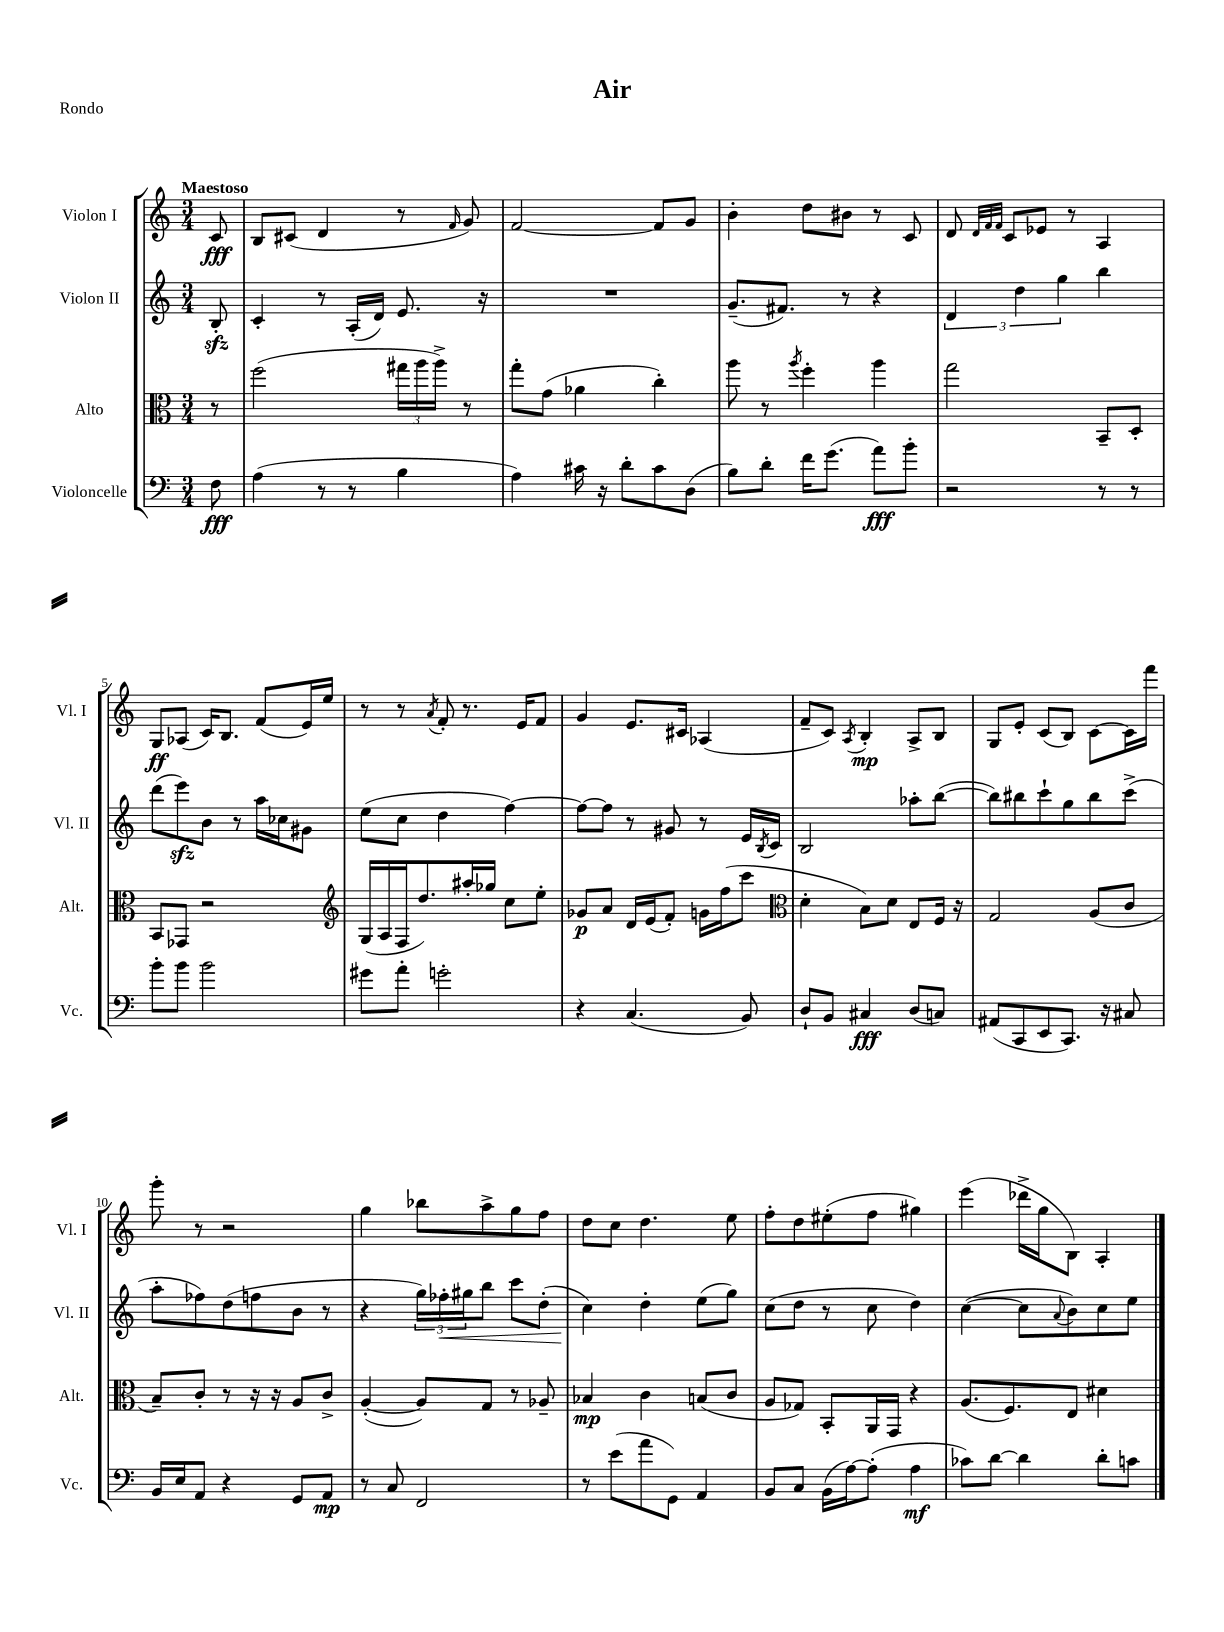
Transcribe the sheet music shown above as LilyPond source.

\header { title = "Air" piece = "Rondo" }
<<
\new StaffGroup <<
\new Staff = "s0" \with { instrumentName = "Violon I" shortInstrumentName = "Vl. I" } {
    \clef treble \key c \major \numericTimeSignature \time 3/4 \partial 8 \tempo "Maestoso"
    c'8\fff |
    b8 cis'8( d'4 r8 \grace { f'16 } g'8) |
    f'2~ f'8 g'8 |
    b'4-. d''8 bis'8 r8 c'8 |
    d'8 \grace { d'32 f'32 f'32 } c'8 ees'8 r8 a4 |
    g8\ff aes8( c'16) b8. f'8( e'16) e''16 |
    r8 r8 \acciaccatura { a'8 } f'8-. r8. e'16 f'8 |
    g'4 e'8. cis'16 aes4( |
    f'8-- c'8) \acciaccatura { a8 } b4-.\mp a8-> b8 |
    g8 e'8-. c'8( b8) c'8~ c'16 f'''16 |
    g'''8-. r8 r2 |
    g''4 bes''8 a''8-> g''8 f''8 |
    d''8 c''8 d''4. e''8 |
    f''8-. d''8 eis''8-.( f''8 gis''4) |
    e'''4( des'''16-> g''16 b8) a4-. \bar "|." |
}
\new Staff = "s1" \with { instrumentName = "Violon II" shortInstrumentName = "Vl. II" } {
    \clef treble \key c \major \numericTimeSignature \time 3/4 \partial 8
    b8-.\sfz |
    c'4-. r8 a16-.( d'16) e'8. r16 |
    R2. |
    g'8.--( fis'8.) r8 r4 |
    \tuplet 3/2 { d'4 d''4 g''4 } b''4 |
    d'''8( e'''8\sfz) b'8 r8 a''16 ces''16 gis'8 |
    e''8( c''8 d''4 f''4~) |
    f''8~ f''8 r8 gis'8 r8 e'16 \acciaccatura { b8 } c'16 |
    b2 aes''8-. b''8~( |
    b''8) bis''8 c'''8-! g''8 bis''8 c'''8->( |
    a''8-. fes''8) d''8( f''8 b'8 r8 |
    r4 \tuplet 3/2 { g''16) fes''16-.\< gis''16 } b''8 c'''8 d''8-.( |
    c''4\!) d''4-. e''8( g''8) |
    c''8( d''8 r8 c''8 d''4) |
    c''4~( c''8 \appoggiatura { a'8 } b'8) c''8 e''8 \bar "|." |
}
\new Staff = "s2" \with { instrumentName = "Alto" shortInstrumentName = "Alt." } {
    \clef alto \key c \major \numericTimeSignature \time 3/4 \partial 8
    r8 |
    f''2( \tuplet 3/2 { gis''16 a''16 a''16->) } r8 |
    g''8-. g'8( aes'4 c''4-.) |
    a''8 r8 \acciaccatura { a''8 } f''4-. a''4 |
    g''2 b,8-- d8-. |
    b,8 ges,8 r2 |
    \clef treble g16( a16 f16 d''8.) ais''16-. ges''16 c''8 e''8-. |
    ges'8\p a'8 d'16 e'16( f'8-.) g'16 f''16( c'''8 |
    \clef alto d'4-. b8) d'8 e8 f16 r16 |
    g2 a8( c'8 |
    b8--) c'8-. r8 r16 r16 a8 c'8-> |
    a4~-.( a8) g8 r8 aes8-- |
    bes4\mp c'4 b8( c'8 |
    a8 ges8) b,8-. a,16 g,16 r4 |
    a8.( f8.) e8 dis'4 \bar "|." |
}
\new Staff = "s3" \with { instrumentName = "Violoncelle" shortInstrumentName = "Vc." } {
    \clef bass \key c \major \numericTimeSignature \time 3/4 \partial 8
    f8\fff |
    a4( r8 r8 b4 |
    a4) cis'16 r16 d'8-. cis'8 d8( |
    b8) d'8-. f'16 g'8.( a'8\fff) b'8-. |
    r2 r8 r8 |
    b'8-. b'8 b'2 |
    gis'8 a'8-. g'2-. |
    r4 c4.( b,8) |
    d8-! b,8 cis4\fff d8( c8) |
    ais,8( c,8 e,8 c,8.) r16 cis8 |
    b,16 e16 a,8 r4 g,8 a,8\mp |
    r8 c8 f,2 |
    r8 e'8( a'8 g,8) a,4 |
    b,8 c8 b,16( a16~) a8-.( a4\mf |
    ces'8) d'8~ d'4 d'8-. c'8 \bar "|." |
}
>>
>>
